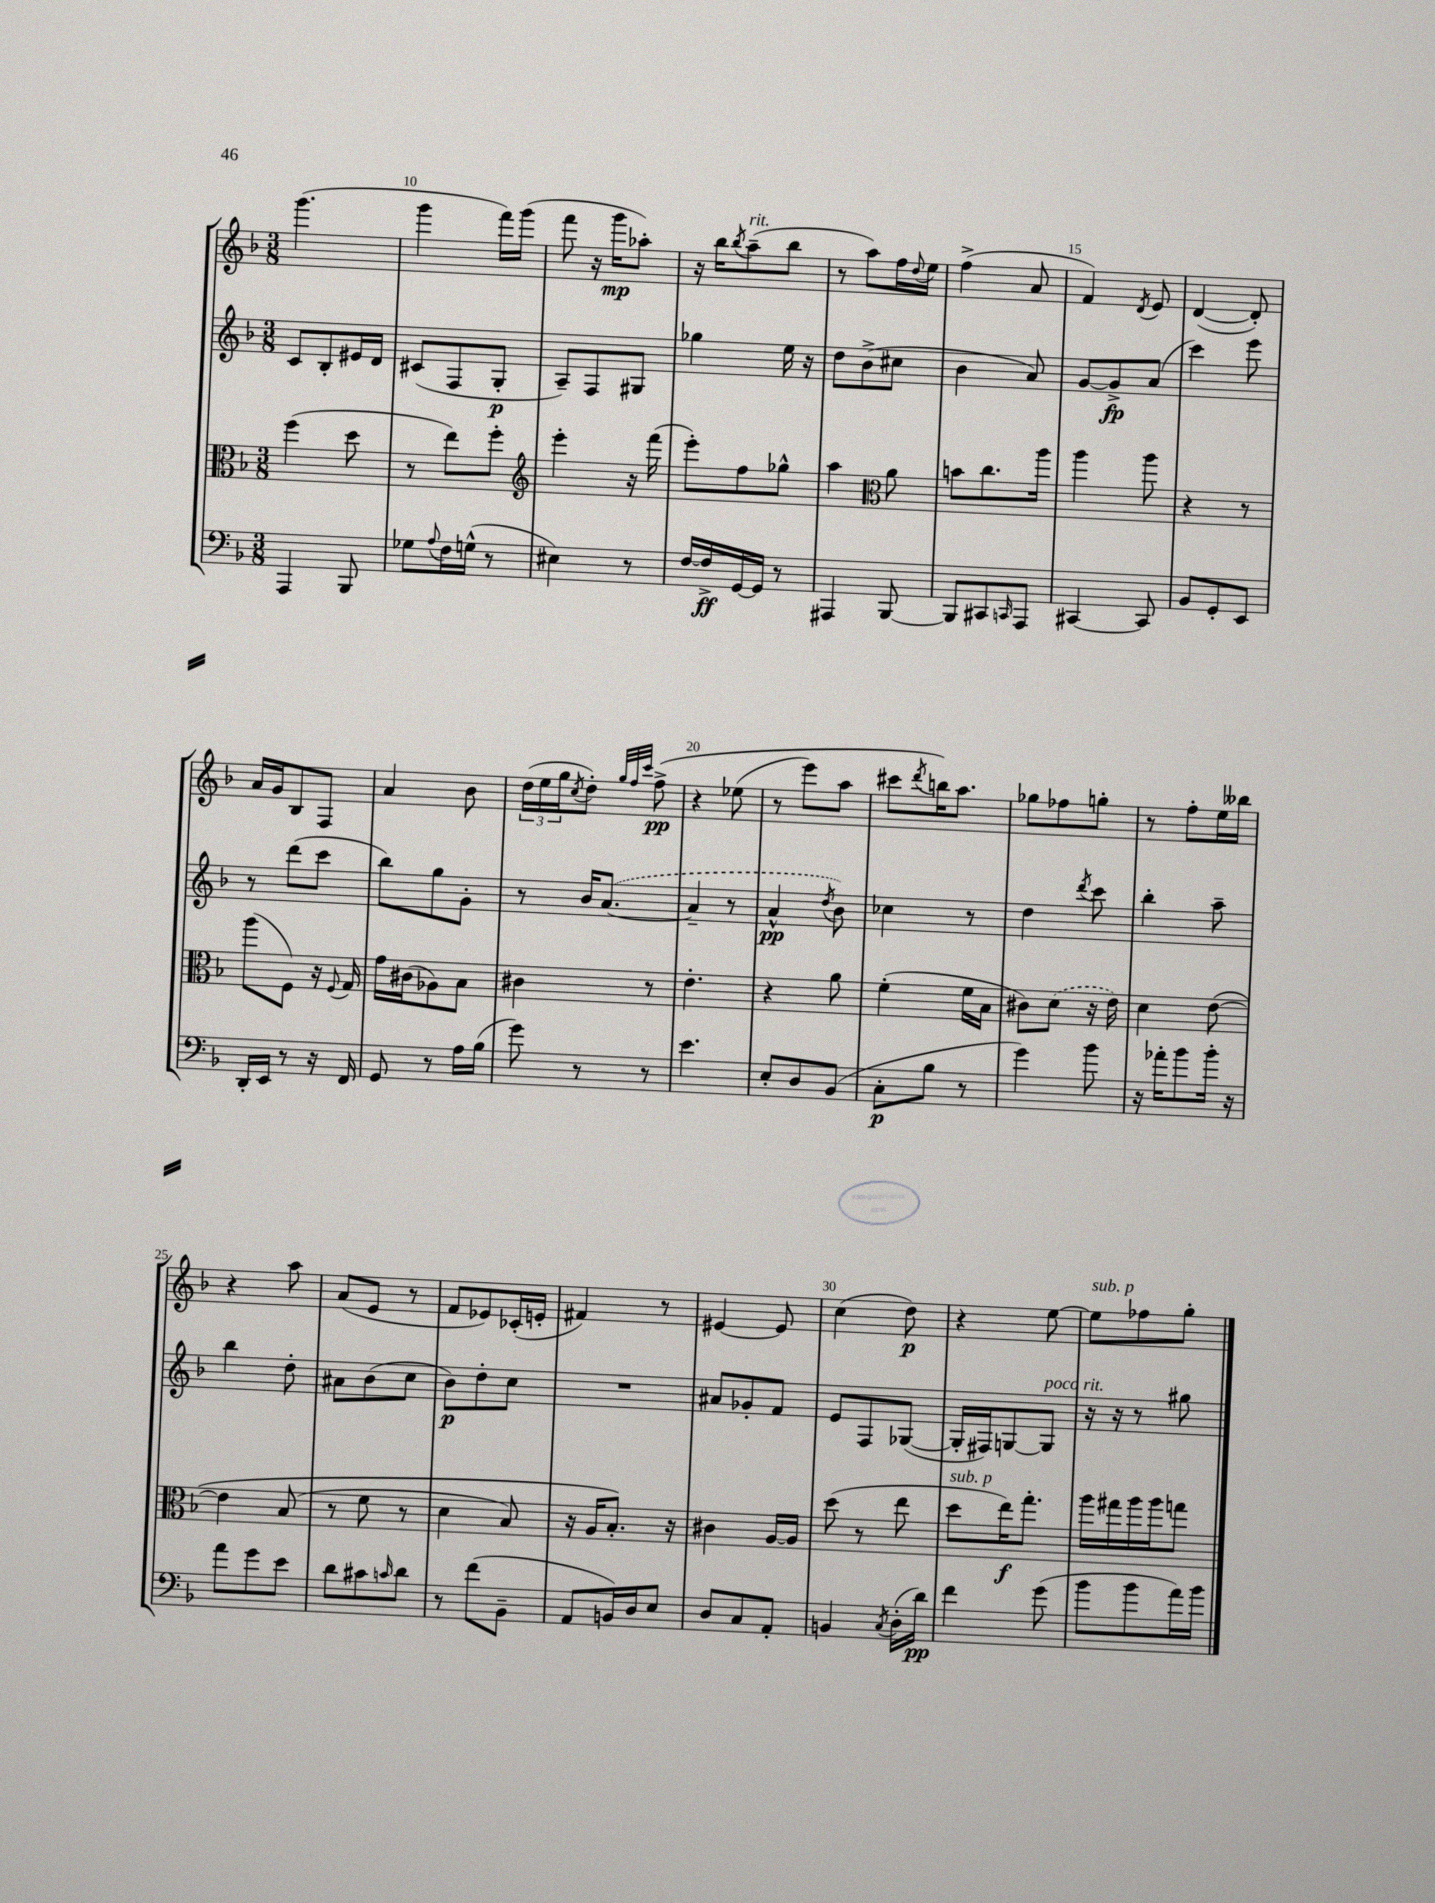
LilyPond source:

<<
\new StaffGroup <<
\new Staff = "s0" {
    \clef treble \key f \major \numericTimeSignature \time 3/8
    g'''4.( |
    g'''4 f'''16) g'''16( |
    f'''8 r16 g'''16\mp aes''8-.) |
    r16 bes''16 \acciaccatura { bes''8 } a''8--^\markup { \italic "rit." }( bes''8 |
    r8 a''8) f''16 \appoggiatura { d''8 } e''16 |
    f''4->( a'8 |
    f'4) \acciaccatura { d'8 } e'8 |
    d'4~( d'8-.) |
    a'16 g'16 bes8 f8 |
    a'4 bes'8 |
    \tuplet 3/2 { d''16( e''16 g''16 } \acciaccatura { c''8 } d''8-.) \grace { g''32 f''32 c'''32 } f''8->\pp\( |
    r4 ees''8( |
    r8 e'''8) a''8 |
    cis'''8 \acciaccatura { d'''8 } b''16\) a''8. |
    ges''8 fes''8 g''8-. |
    r8 f''8-. e''16 beses''16 |
    r4 a''8 |
    a'8( e'8 r8 |
    f'8 ees'8) ces'16-.( e'16-. |
    fis'4) r8 |
    eis'4~ eis'8 |
    c''4( d''8\p) |
    r4 e''8~ |
    e''8^\markup { \italic "sub. p" } fes''8 g''8-. \bar "|." |
}
\new Staff = "s1" {
    \clef treble \key f \major \numericTimeSignature \time 3/8
    c'8 bes8-. eis'16 d'16 |
    cis'8( f8 g8-.\p |
    a8--) f8 gis8 |
    ges''4 e''16 r16 |
    d''8 bes'8->( cis''8 |
    bes'4 a'8) |
    g'8~ g'8->\fp a'8( |
    c'''4) e'''8 |
    r8 d'''8( c'''8 |
    bes''8) g''8 g'8-. |
    r8 bes'16 \once \slurDashed a'8.~( |
    a'4-- r8 |
    a'4-^\pp \acciaccatura { d''8 } bes'8) |
    ces''4 r8 |
    d''4 \acciaccatura { d'''8 } c'''8 |
    bes''4-. a''8-- |
    bes''4 d''8-. |
    ais'8 bes'8( c''8 |
    bes'8\p) d''8-. c''8 |
    R4. |
    ais'8 ges'8-. f'8 |
    e'8 f8 ges8~( |
    ges16-. fis16) g8~ g8^\markup { \italic "poco rit." } |
    r16 r16 r8 gis''8 \bar "|." |
}
\new Staff = "s2" {
    \clef alto \key f \major \numericTimeSignature \time 3/8
    f''4( d''8 |
    r8 e''8) f''8-. |
    \clef treble e'''4-. r16 f'''16( |
    e'''8-.) f''8 ges''8-^ |
    a''4 \clef alto a'8 |
    b'8 c''8. a''16 |
    a''4 a''8 |
    r4 r8 |
    a''8( f8) r16 \appoggiatura { f8 } g16 |
    g'16 cis'16( aes8) bes8 |
    cis'4 r8 |
    e'4.-. |
    r4 a'8 |
    f'4-.( f'16 bes16 |
    cis'8) \once \slurDashed d'8( r16 e'16) |
    d'4 e'8~\( |
    e'4 bes8( |
    r8 f'8 r8 |
    d'4 bes8) |
    r16 a16 bes8.-.\) r16 |
    cis'4 a16~ a16 |
    d''8( r8 e''8 |
    d''8^\markup { \italic "sub. p" } e''16\f) g''8.-. |
    a''16 gis''16 a''16 a''16 g''8 \bar "|." |
}
\new Staff = "s3" {
    \clef bass \key f \major \numericTimeSignature \time 3/8
    a,,4 bes,,8 |
    ges8 \appoggiatura { a8 } f16 g16-^( r8 |
    eis4) r8 |
    f16~ f16->\ff g,16~ g,16 r8 |
    ais,,4 bes,,8~ |
    bes,,8 cis,8 \grace { c,16 } a,,8 |
    cis,4~ cis,8 |
    bes,8 g,8-. e,8 |
    d,16-. e,16 r8 r16 f,16 |
    g,8 r8 a16 bes16( |
    g'8) r8 r8 |
    e'4. |
    e8-. d8 bes,8( |
    c8-.\p bes8 r8 |
    g'4) bes'8 |
    r16 aes'16-. bes'8 bes'16-. r16 |
    a'8 g'8 e'8 |
    d'8 cis'8 \grace { c'16 } d'8 |
    r8 f'8( bes,8-- |
    a,8 b,16) d16 e8 |
    d8 c8 a,8-. |
    b,4 \acciaccatura { c8 } d16-.( d'16\pp) |
    f'4 g'8( |
    bes'8 bes'8 a'16) bes'16 \bar "|." |
}
>>
>>
\layout { \context { \Score currentBarNumber = #9 \override BarNumber.break-visibility = ##(#f #t #t) barNumberVisibility = #(every-nth-bar-number-visible 5) } }
